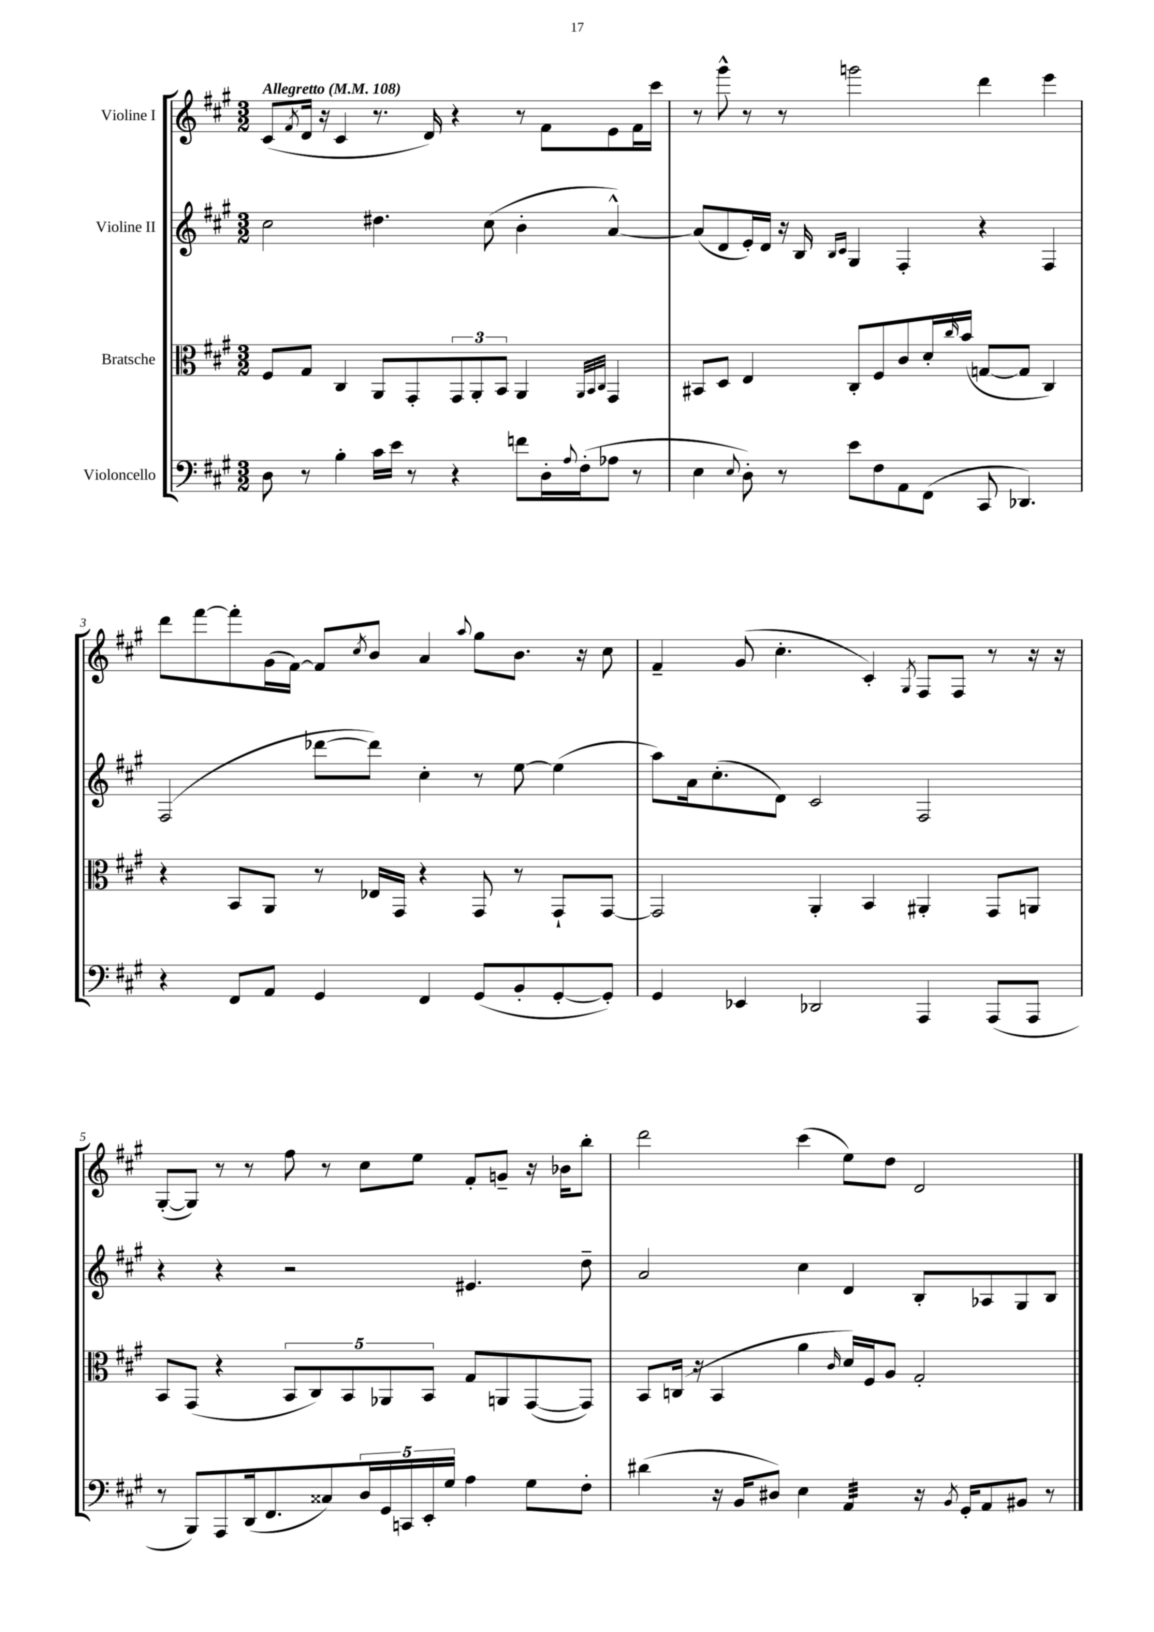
<<
\new StaffGroup <<
\new Staff = "s0" \with { instrumentName = "Violine I" } {
    \clef treble \key a \major \numericTimeSignature \time 3/2 \tempo "Allegretto" 4 = 108
    cis'8( \acciaccatura { fis'8 } d'16 r16 cis'4 r8. d'16) r4 r8 fis'8 e'8 fis'16 cis'''16 |
    r8 gis'''8-^ r8 r8 g'''2 d'''4 e'''4 |
    d'''8 fis'''8~ fis'''8-. gis'16( fis'16~) fis'8 \acciaccatura { cis''8 } b'8 a'4 \appoggiatura { a''8 } gis''8 b'8. r16 cis''8 |
    fis'4-- gis'8( cis''4.-. cis'4-.) \acciaccatura { gis8 } fis8 fis8 r8 r16 r16 |
    gis8~-.( gis8) r8 r8 fis''8 r8 cis''8 e''8 fis'8-. g'8-- r16 bes'16 b''8-. |
    d'''2 cis'''4( e''8) d''8 d'2 \bar "|." |
}
\new Staff = "s1" \with { instrumentName = "Violine II" } {
    \clef treble \key a \major \numericTimeSignature \time 3/2
    cis''2 dis''4. cis''8( b'4-. a'4~-^) |
    a'8( d'8 e'16-.) d'16 r16 b16 \grace { b16 cis'16 } gis4 fis4-. r4 fis4 |
    fis2( des'''8~ des'''8) cis''4-. r8 e''8~ e''4( |
    a''8) a'16 cis''8.-.( d'8) cis'2 fis2 |
    r4 r4 r2 eis'4. d''8-- |
    a'2 cis''4 d'4 b8-. aes8 gis8 b8 \bar "|." |
}
\new Staff = "s2" \with { instrumentName = "Bratsche" } {
    \clef alto \key a \major \numericTimeSignature \time 3/2
    fis8 gis8 cis4 a,8 gis,8-. \tuplet 3/2 { gis,8 a,8-. b,8 } a,4 \grace { a,32 b,32 cis32 } gis,4 |
    bis,8 d8 e4 cis8-. fis8 cis'8 d'16-. \grace { cis''16 } b'16( g8~ g8 cis4) |
    r4 b,8 a,8 r8 ees16 gis,16 r4 gis,8 r8 gis,8-! gis,8~ |
    gis,2 a,4-. b,4 ais,4-. gis,8 a,8 |
    b,8 gis,8( r4 \tuplet 5/4 { b,8 cis8) b,8 aes,8 b,8 } gis8 a,8 gis,8~( gis,8) |
    b,8 c16( r16 b,4 a'4 \grace { cis'16 } d'16) fis16 a8 gis2-. \bar "|." |
}
\new Staff = "s3" \with { instrumentName = "Violoncello" } {
    \clef bass \key a \major \numericTimeSignature \time 3/2
    d8 r8 b4-. cis'16 e'16 r8 r4 f'8 d16-. \appoggiatura { a8 } fis16-.( aes8 r8 |
    e4 \appoggiatura { e8 } d8-.) r8 e'8 fis8 a,8 fis,8( cis,8 des,4.) |
    r4 fis,8 a,8 gis,4 fis,4 gis,8( b,8-. gis,8~-. gis,8-.) |
    gis,4 ees,4 des,2 a,,4 a,,8( a,,8 |
    r8 b,,8) a,,8 d,16( fis,8. cisis8) \tuplet 5/4 { d16 gis,16 c,16 e,16-. gis16 } a4 gis8 fis8-. |
    dis'4( r16 b,16 dis8) e4 a,4:32 r16 \acciaccatura { b,8 } gis,16-. a,8 bis,8 r8 \bar "|." |
}
>>
>>
